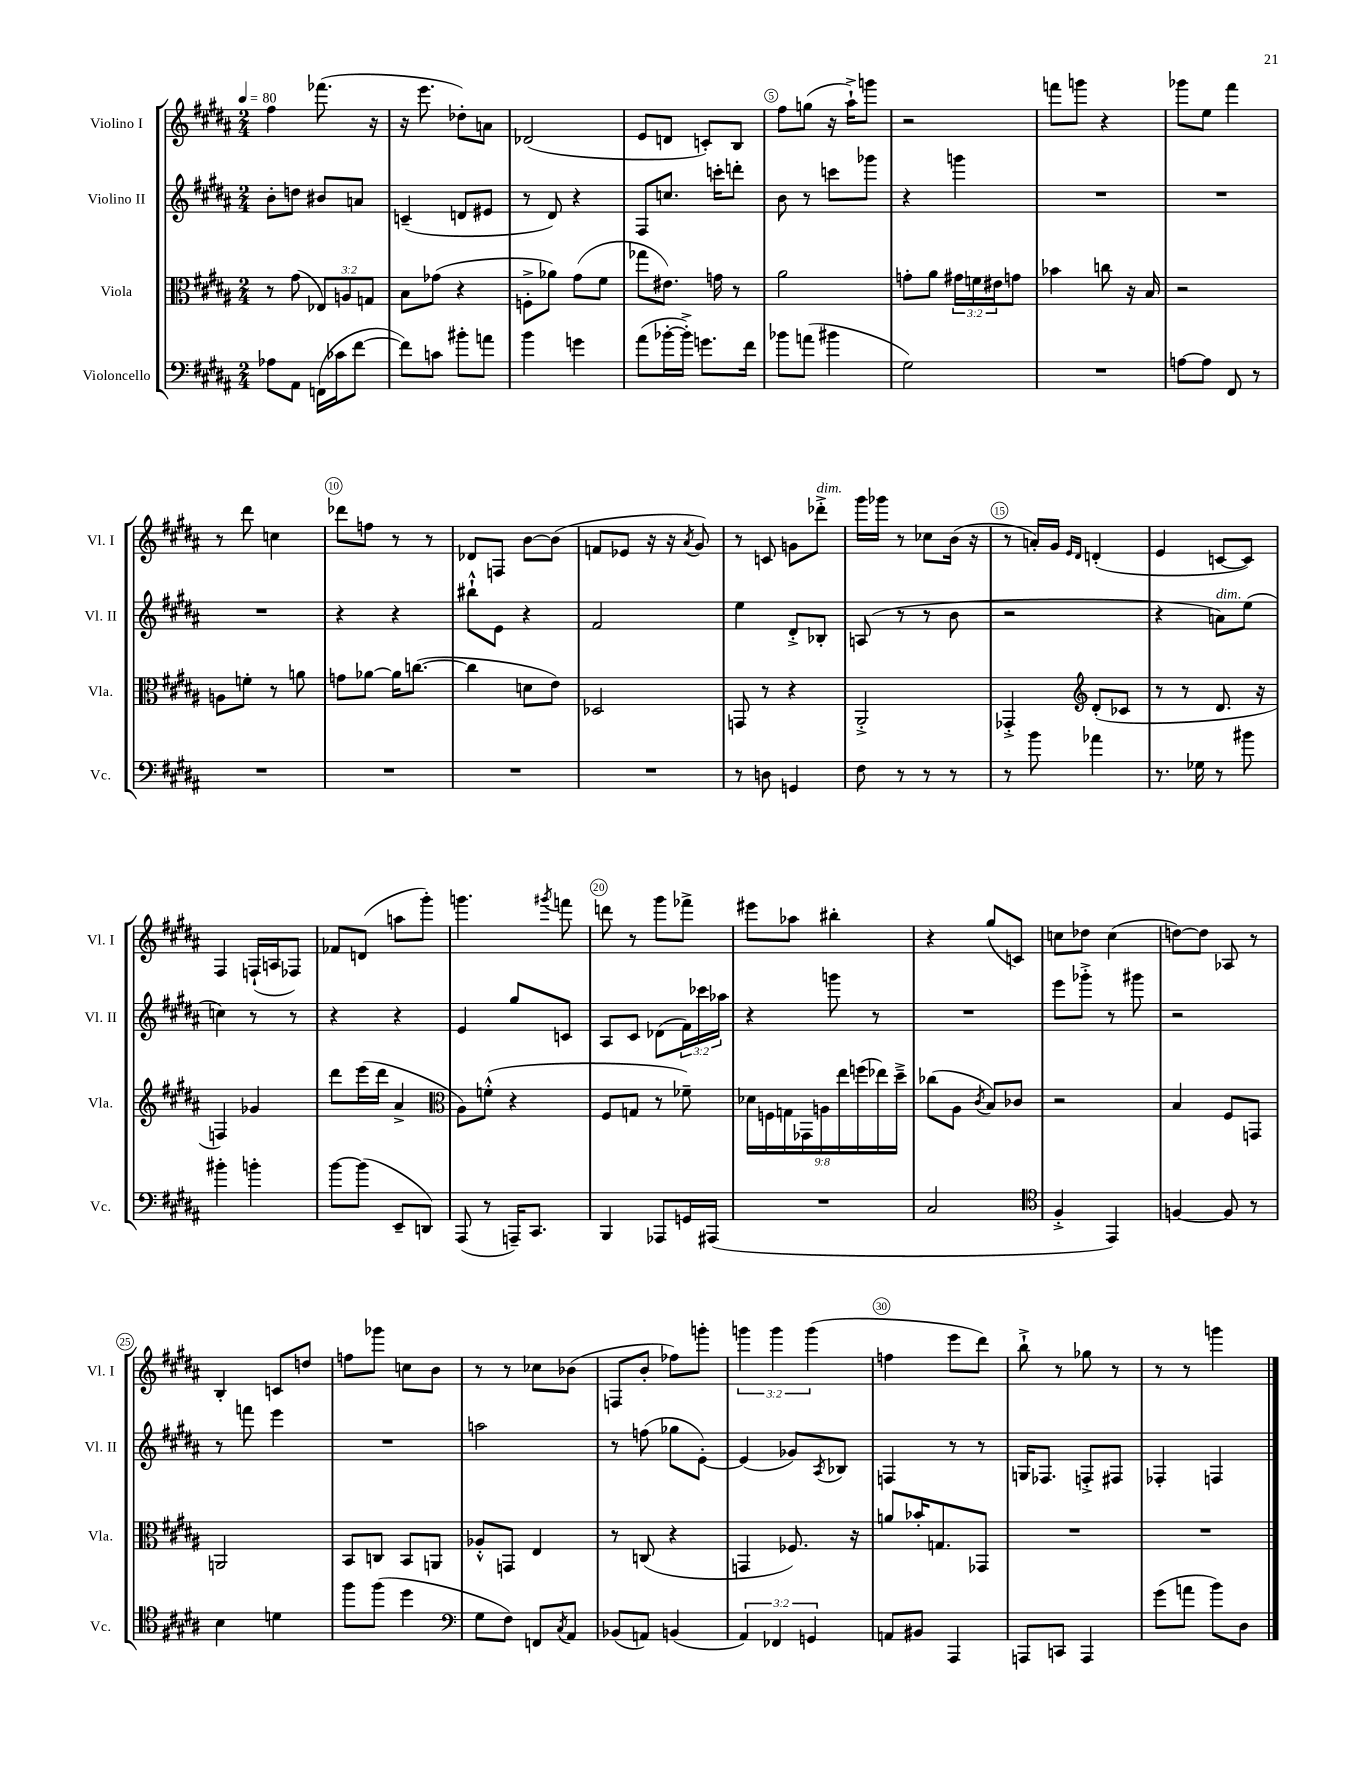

**kern	**kern	**kern	**kern
*staff4	*staff3	*staff2	*staff1
*clefF4	*clefC3	*clefG2	*clefG2
*k[f#c#g#d#a#]	*k[f#c#g#d#a#]	*k[f#c#g#d#a#]	*k[f#c#g#d#a#]
*M2/4	*M2/4	*M2/4	*M2/4
*MM80	*MM80	*MM80	*MM80
8A-\L	8r	8b'\L	4ff#\
8AA#\J	(8g#\	8dd\J	.
(16FF\LL	12E-/L)	8b#/L	(8.fff-\
16c-\J	.	.	.
.	12A/	.	.
[8f#\J	.	8a/J	.
.	12G/J	.	.
.	.	.	16r
=	=	=	=
8f#\]L)	8B\L	(4c~/	16r
.	.	.	8.eee\
8c\J	(8g-\J	.	.
8b#'\L	4r	8d/L	8dd-'\L)
8a\J	.	8e#/J	8a\J
=	=	=	=
4b\	8F'^\L	8r	(2d-/
.	8a-\J)	8d#/)	.
4g\	(8g#\L	4r	.
.	8f#\J	.	.
=	=	=	=
(8a#\L	8gg-\L	8F#/L	8e/L
[16b-'\L	8.e#\J)	8.cc/J	8d/J
16b-'^\]JJ)	.	.	.
8.g\L	.	.	8c'/L)
.	16g\	16ccc'\LK	.
.	8r	8ddd'\J	8B/J
16f#\Jk	.	.	.
=	=	=	=
8b-\L	2a#\	8b\	8ff#\L
(8a\J	.	8r	(8gg\J
4b#\	.	8ccc\L	16r
.	.	.	16aa#`^\LK)
.	.	8ggg-\J	8ggg\J
=	=	=	=
2G#\)	8g'\L	4r	2r
.	8a#\J	.	.
.	24g#\LL	4ggg\	.
.	24f\	.	.
.	24e#\J	.	.
.	8g\J	.	.
=	=	=	=
2r	4b-\	2r	8fff\L
.	.	.	8ggg\J
.	8cc\	.	4r
.	16r	.	.
.	16B/	.	.
=	=	=	=
[8A\L	2r	2r	8ggg-\L
8A\]J	.	.	8ee\J
8FF#/	.	.	4fff#\
8r	.	.	.
=	=	=	=
2r	8A\L	2r	8r
.	8f'\J	.	8ddd#\
.	8r	.	4cc\
.	8a\	.	.
=	=	=	=
2r	8g\L	4r	8ddd-\L
.	[8a-\J	.	8ff\J
.	16a-\]LK	4r	8r
.	([8.cc\J	.	.
.	.	.	8r
=	=	=	=
2r	4cc\]	8bb#`^^\L	8d-/L
.	.	8e\J	8F/J
.	8d\L	4r	[8b\L
.	8e\J)	.	(8b\]J
=	=	=	=
2r	2D-/	2f#/	8f/L
.	.	.	8e-/J
.	.	.	16r
.	.	.	16r
.	.	.	8qa#/
.	.	.	8g#/)
=	=	=	=
8r	8GG/	4ee\	8r
8D\	8r	.	8c/
4GG/	4r	8d#'^/L	8g\L
.	.	8B-'/J	8ddd-'^\J
=	=	=	=
8F#\	2AA#'^/	(8A/	16ggg#\LL
.	.	.	16ggg-\JJ
8r	.	8r	8r
8r	.	8r	8cc-\L
8r	.	8b\	(16b\Jk
.	.	.	16r
=	=	=	=
8r	4GG-'^/	2r	8r
8b\	.	.	16a'/LL)
.	.	.	16g#/JJ
*	*clefG2	*	*
.	.	.	16qqe/LL
.	.	.	16qqd#/JJ
4a-\	(8d#'/L	.	(4d'/
.	8c-/J	.	.
=	=	=	=
8.r	8r	4r	4e/
.	8r	.	.
16G-\	.	.	.
8r	8.d#/	8a\L)	[8c/L
8b#\	.	(8ee\J	8c/]J)
.	16r	.	.
=	=	=	=
4b#'\	4F/)	4cc\)	4F#/
4b'\	4g-/	8r	(16F`/LL
.	.	.	16A/J
.	.	8r	8F-/J)
=	=	=	=
[8b\L	8ddd#\L	4r	8f-/L
(8b\]J	(16eee\L	.	(8d/J
.	16ddd#\JJ	.	.
8EE~/L	4a#^/	4r	8aa\L
8DD/J)	.	.	8ggg#'\J)
=	=	=	=
*	*clefC3	*	*
(8AAA#/	8A#\L)	4e/	4.ggg\
8r	(8f'^^\J	.	.
16AAA~/LK)	4r	8gg#/L	.
8.CC#/J	.	.	.
.	.	.	8qggg#/
.	.	8c/J	8fff\
=	=	=	=
4BBB/	8F#/L	8A#/L	8ddd\
.	8G/J	8c#/J	8r
8AAA-/L	8r	(8d-\L	8ggg#\L
16GG/L	8f-~\)	24f#\L)	8fff-^\J
.	.	24ccc-\	.
(16AAA#/JJ	.	.	.
.	.	24aa-\JJ	.
=	=	=	=
2r	18d-\LL	4r	8eee#\L
.	18F\	.	.
.	18G\	.	.
.	.	.	8aa-\J
.	18GG-\	.	.
.	18A\	.	.
.	.	8ggg\	4bb#'\
.	18ee\	.	.
.	(18ff\	.	.
.	.	8r	.
.	18ee-\)	.	.
.	18dd#~^\JJ	.	.
=	=	=	=
2C#/	(8cc-\L	2r	4r
.	8A#\J	.	.
.	8qc#/	.	.
.	8B/L)	.	(8gg#/L
.	8c-/J	.	8c/J)
=	=	=	=
*clefC4	*	*	*
4F#'^/	2r	8eee\L	8cc\L
.	.	8ggg-'^\J	8dd-\J
4EE/)	.	8r	(4cc\
.	.	8ggg#\	.
=	=	=	=
[4F/	4B/	2r	[8dd\L)
.	.	.	8dd\]J
8F/]	8F#/L	.	8A-/
8r	8GG/J	.	8r
=	=	=	=
4B\	2AA/	8r	4B'/
.	.	8fff\	.
4d\	.	4eee\	8c/L
.	.	.	8dd/J
=	=	=	=
8ff#\L	8BB/L	2r	8ff\L
(8ff#\J	8C/J	.	8ggg-\J
4dd#\	8BB/L	.	8cc\L
.	8AA/J	.	8b\J
=	=	=	=
*clefF4	*	*	*
8G#\L	8A-'^^/L	2aa\	8r
8F#\J)	8GG/J	.	8r
8FF/L	4E/	.	8cc-\L
8qC#/	.	.	.
8AA#/J	.	.	(8b-\J
=	=	=	=
(8BB-/L	8r	8r	8F/L
8AA/J)	(8C/	(8ff\	8b'/J
(4BB/	4r	8gg-\L	8ff-\L)
.	.	[8e'\J)	8ggg'\J
=	=	=	=
6AA#/)	4GG/	(4e/]	6ggg\
6FF-/	.	.	6ggg\
.	8.F-/)	8g-/L)	.
6GG/	.	.	(6ggg\
.	.	8qA#/	.
.	.	8B-/J	.
.	16r	.	.
=	=	=	=
8AA/L	8a/L	4F/	4ff\
8BB#/J	16b-'/K	.	.
.	8.G/	.	.
4AAA#/	.	8r	8eee\L
.	8GG-/J	8r	8ddd#\J)
=	=	=	=
8AAA/L	2r	16G/LK	8bb`^\
.	.	8.F-/J	.
8CC/J	.	.	8r
4AAA/	.	8F'^/L	8gg-\
.	.	8F#/J	8r
=	=	=	=
(8g#\L	2r	4F-'/	8r
8a\J	.	.	8r
8b\L)	.	4F/	4ggg\
8D#\J	.	.	.
==	==	==	==
*-	*-	*-	*-
